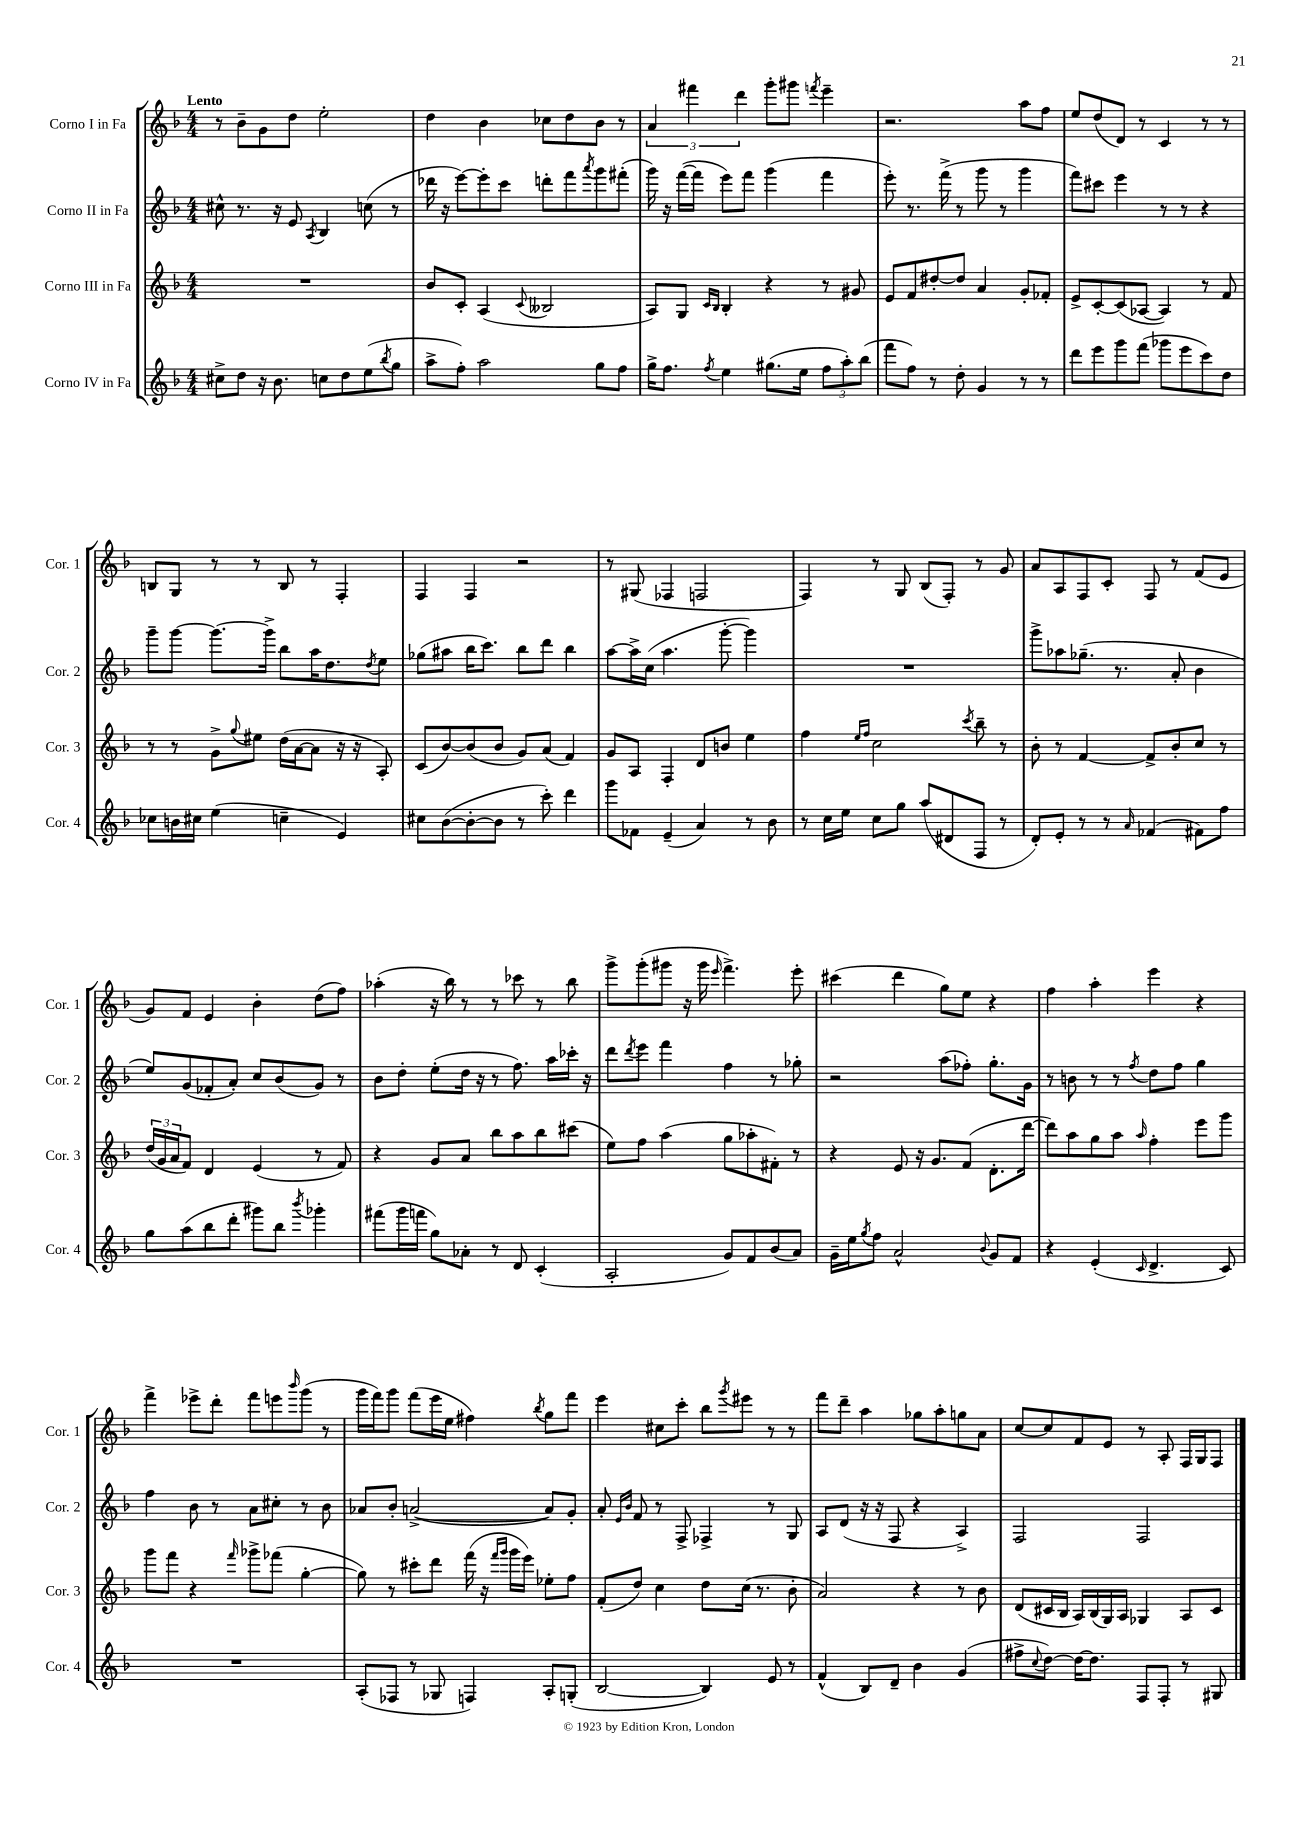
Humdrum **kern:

**kern	**kern	**kern	**kern
*staff4	*staff3	*staff2	*staff1
*clefG2	*clefG2	*clefG2	*clefG2
*k[b-]	*k[b-]	*k[b-]	*k[b-]
*M4/4	*M4/4	*M4/4	*M4/4
8cc#^\L	1r	8cc#^^\	8r
8dd\J	.	8.r	8b-~\L
16r	.	.	8g\
8.b-\	.	16r	.
.	.	8e/	8dd\J
.	.	8qA/	.
8cc\L	.	4B-/	2ee'\
8dd\	.	.	.
(8ee\	.	(8cc\	.
8qbb-/	.	.	.
8gg\J	.	8r	.
=	=	=	=
8aa^\L	8b-/L	16ddd-\	4dd\
.	.	16r	.
8ff'\J)	8c'/J	[8eee\L)	.
2aa\	(4A/	8eee'\]	4b-\
.	.	8ccc\J	.
.	8qqc/	.	.
.	2B--/	8ddd'\L	8cc-\L
.	.	8fff\	8dd\
.	.	8qaaa/	.
8gg\L	.	8ggg\	8b-\J
8ff\J	.	(8fff#'\J	8r
=	=	=	=
16gg^\LK	8A/L)	16ggg\)	6a/
8.ff\J	.	16r	.
.	8G/J	([16fff\LL	.
.	.	.	6fff#\
.	.	16fff\]JJ	.
.	16qqc/LL	.	.
8qff/	16qqB-/JJ	.	.
4ee\	4B-'/	8eee\L)	.
.	.	.	6ddd\
.	.	8fff\J	.
(8.gg#\L	4r	(4ggg\	8ggg'\L
.	.	.	8ggg#\J
16ee\Jk	.	.	.
.	.	.	8qfff/
12ff\L	8r	4fff\	4eee~\
12aa'\)	.	.	.
.	8g#/	.	.
(12bb-\J	.	.	.
=	=	=	=
8fff\L	8e/L	8eee'\)	2.r
8ff\J)	8f/	8.r	.
8r	[8dd#'/	.	.
.	.	(16fff^\	.
8dd'\	8dd#/]J	8r	.
4g/	4a/	8ggg\	.
.	.	8r	.
8r	8g'/L	4ggg\	8aa\L
8r	8f-'/J	.	8ff\J
=	=	=	=
8ddd\L	8e^/L	8fff\L)	8ee/L
8eee\	[8c'/	8ccc#\J	(8dd/
8ggg\	(8c/]	4eee\	8d/J)
(8fff\J	[8A-/J	.	8r
8ggg-\L	4A-/])	8r	4c/
8eee\	.	8r	.
8ccc\)	8r	4r	8r
8dd\J	8f/	.	8r
=	=	=	=
8cc-\L	8r	8ggg~\L	8B/L
16b\L	8r	[8ggg\J	8G/J
16cc#\JJ	.	.	.
(4ee\	8g^\L	8.ggg\_L	8r
.	8qqgg/	.	.
.	8ee#\J	.	8r
.	.	16ggg^\]Jk	.
4cc~\	(16dd\LL	8bb-\L	8B/
.	[16a\J	.	.
.	8a\]J	16aa\K	8r
.	.	8.dd\	.
4e/)	16r	.	4F'/
.	16r	.	.
.	.	8qdd/	.
.	8A'/)	8ee\J	.
=	=	=	=
8cc#\L	(8c/L	(8gg-\L	4F/
([8b-\	[8b-/)	8aa#\J	.
8b-'\_	(8b-/]	16bb-\LK	4F/
.	.	8.ccc\J)	.
8b-\]J	8b-/J	.	.
8r	8g/L)	8bb-\L	2r
8ccc'\)	(8a/J	8ddd\J	.
4ddd\	4f/)	4bb-\	.
=	=	=	=
8ggg\L	8g/L	[8aa\L	8r
8f-\J	8A/J	16aa^\]L	(8G#/
.	.	(16cc\JJ	.
(4e~/	4F'/	4.aa\	4F-/
4a/)	8d/L	.	2F/
.	8b/J	[8ggg'\	.
8r	4ee\	4ggg\])	.
8b-\	.	.	.
=	=	=	=
8r	4ff\	1r	4F/)
16cc\LL	.	.	.
16ee\JJ	.	.	.
.	16qqee/LL	.	.
.	16qqff/JJ	.	.
8cc\L	2cc\	.	8r
8gg\J	.	.	8G/
(8aa/L	.	.	(8B-/L
8d#/	.	.	8F'/J)
.	8qccc/	.	.
8F/J	8bb-~\	.	8r
8r	8r	.	8g/
=	=	=	=
8d'/L)	8b-'\	8ggg^\L	8a/L
8e'/J	8r	8aa-\	8A/
8r	[4f/	(8.gg-~\J	8F/
8r	.	.	8c'/J
.	.	8.r	.
16qqa/	.	.	.
(4f-/	8f^/]L	.	8F/
.	8b-'/	8a'/	8r
8f#\L)	8cc/J	4b-\	(8f/L
8ff\J	8r	.	8e/J
=	=	=	=
8gg\L	(24dd/LL	8ee/L)	8g/L)
.	24g/	.	.
.	24a/J	.	.
(8aa\	8f/J)	(8g/	8f/J
8bb-\	4d/	8f-'/	4e/
8ddd'\J	.	8a'/J)	.
8ggg#\L)	(4e/	8cc/L	4b-'\
8bb-\J	.	(8b-/	.
8qbbb-/	.	.	.
4ggg-'\	8r	8g/J)	(8dd\L
.	8f/)	8r	8ff\J)
=	=	=	=
(8fff#\L	4r	8b-\L	(4aa-'\
16ggg\L	.	8dd'\J	.
16fff\JJ	.	.	.
8gg\L)	8g/L	(8ee'\L	16r
.	.	.	16bb-\)
8a-'\J	8a/J	16dd\Jk	8r
.	.	16r	.
8r	8bb-\L	8r	8r
8d/	8aa\	8.ff\)	8ccc-\
(4c'/	8bb-\	.	8r
.	.	16aa\LL	.
.	(8ccc#\J	16ccc-'\JJ	8bb-\
.	.	16r	.
=	=	=	=
2A'/	8ee\L)	8ddd\L	8ggg^\L
.	.	8qddd/	.
.	8ff\J	8eee\J	(8ggg'\
.	(4aa\	4fff\	8ggg#\J
.	.	.	16r
.	.	.	16ggg#\
.	.	.	16qqeee/
8g/L)	8gg\L	4ff\	4.fff^\)
8f/	8aa-'\	.	.
(8b-/	8f#'\J)	8r	.
8a/J)	8r	8gg-'\	8eee'\
=	=	=	=
16g~\LL	4r	2r	(4ccc#\
16ee\J	.	.	.
8qgg/	.	.	.
8ff\J	.	.	.
2a^^/	8e/	.	4ddd\
.	16r	.	.
.	8.g/L	.	.
.	.	(8aa\L	8gg\L)
.	(8f/J	8ff-'\J)	8ee\J
8qqb-/	.	.	.
8g/L	8.d'\L	8.gg'\L	4r
8f/J	.	.	.
.	[16ddd\Jk	16g\Jk	.
=	=	=	=
4r	8ddd\]L)	8r	4ff\
.	8aa\	8b\	.
(4e'/	8gg\	8r	4aa'\
.	8aa\J	8r	.
16qqc/	16qqaa/	8qff/	.
4.d^/	4ff'\	8dd\L	4eee\
.	.	8ff\J	.
.	8eee\L	4gg\	4r
8c/)	8ggg\J	.	.
=	=	=	=
1r	8ggg\L	4ff\	4fff^\
.	8fff\J	.	.
.	4r	8b-\	8eee-^\L
.	.	8r	8ddd'\J
.	16qqfff/	.	.
.	8ggg-^\L	8a\L	8fff\L
.	(8fff-\J	8cc#'\J	8eee\
.	.	.	16qqbbb-/
.	[4gg'\	8r	(8ggg\J
.	.	8b-\	8r
=	=	=	=
(8A'/L	8gg\])	8a-/L	16ggg\LL
.	.	.	16fff\J)
8F-/J	8r	8b-'/J	8ggg\J
8r	8ccc#'\L	([2a^/	(8fff\L
8G-/	8ddd\J	.	16eee\L
.	.	.	16ee\JJ
4F/)	(16fff\	.	4ff#\)
.	16r	.	.
.	16qqfff/LL	.	.
.	16qqggg/JJ	.	.
.	16ggg\LL	.	.
.	16eee\JJ)	.	.
.	.	.	8qbb-/
8A'/L	8ee-'\L	8a/]L)	8gg\L
(8G'/J	8ff\J	8g'/J	8fff\J
=	=	=	=
[2B-/	(8f'/L	8a'/	4eee\
.	.	16qqe/LL	.
.	.	16qqb-/JJ	.
.	8dd/J)	8f/	.
.	4cc\	8r	8cc#\L
.	.	8F^/	8ccc'\J
4B-/])	8dd\L	4F-^/	8bb-\L
.	.	.	8qggg/
.	(16cc\Jk	.	8eee#\J
.	8.r	.	.
8e/	.	8r	8r
8r	8b-'\	8G/	8r
=	=	=	=
(4f^^/	2a/)	8A/L	8fff\L
.	.	(8d/J	8ddd~\J
8B-/L)	.	16r	4aa\
.	.	16r	.
8d~/J	.	8F/	.
4b-\	4r	4r	8gg-\L
.	.	.	8aa'\
(4g/	8r	4A^/)	8gg\
.	8b-\	.	8a\J
=	=	=	=
8ff#^\L	(8d/L	2F/	[8cc/L
8qqcc/	.	.	.
[8dd\J)	16c#/L	.	8cc/]
.	16B-/JJ	.	.
16dd\_LK	16A/LL)	.	8f/
8.dd\]J	(16B-/	.	.
.	16G/)	.	8e/J
.	16A/JJ	.	.
8F/L	4G-/	2F/	8r
8F'/J	.	.	8A'/
8r	8A/L	.	16F/LL
.	.	.	16G/J
8G#/	8c#/J	.	8F/J
==	==	==	==
*-	*-	*-	*-
